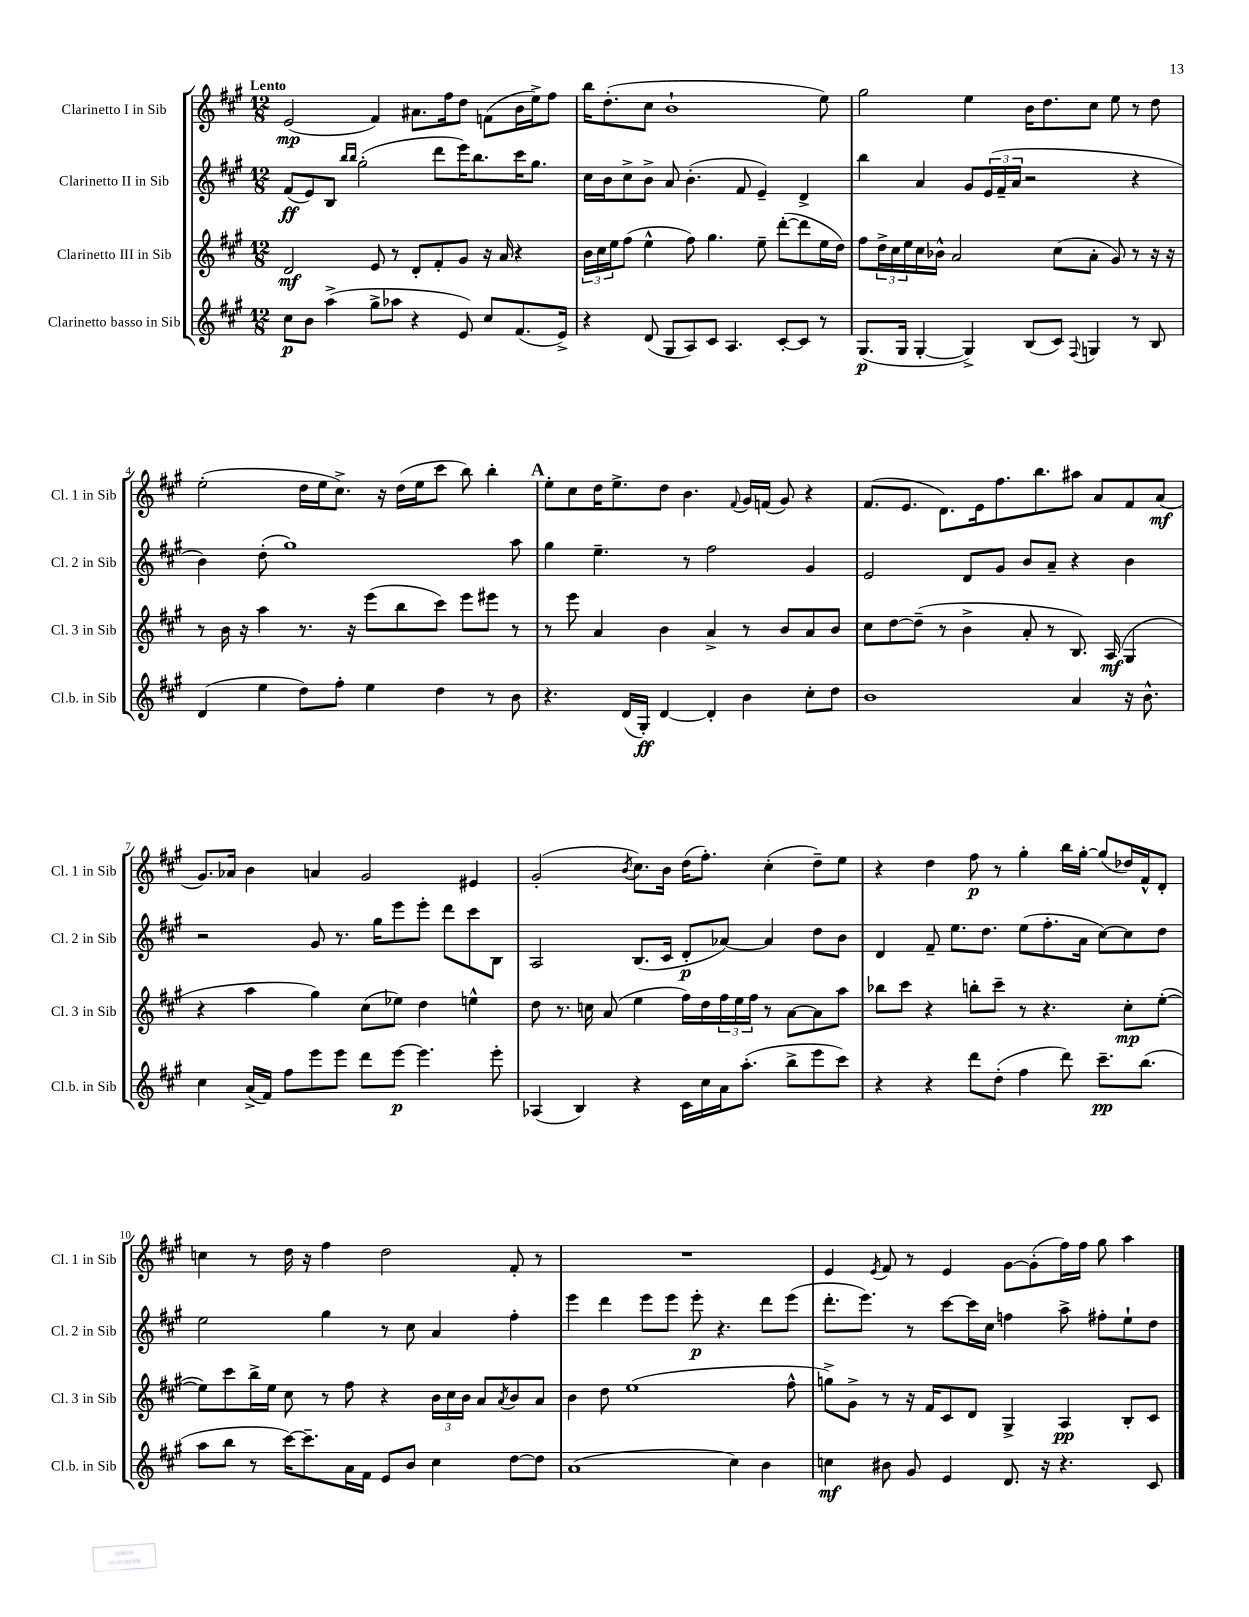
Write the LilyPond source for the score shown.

<<
\new StaffGroup <<
\new Staff = "s0" \with { instrumentName = "Clarinetto I in Sib" shortInstrumentName = "Cl. 1 in Sib" } {
    \clef treble \key a \major \numericTimeSignature \time 12/8 \tempo "Lento"
    e'2\mp( fis'4) ais'8. fis''16 d''8 f'8( b'16 e''16->) fis''8 |
    b''16 d''8.-.( cis''8 b'1-! e''8) |
    gis''2 e''4 b'16 d''8. cis''8 e''8 r8 d''8 |
    e''2-.( d''16 e''16 cis''8.->) r16 d''16( e''16 cis'''8 b''8) b''4-. |
    \mark \markup { \bold "A" } e''8-. cis''8 d''16 e''8.-> d''8 b'4. \appoggiatura { fis'8 } gis'16 f'16( gis'8) r4 |
    fis'8.( e'8. d'8.) e'16 fis''8. b''8. ais''8 a'8 fis'8 a'8\mf( |
    gis'8.) aes'16 b'4 a'4 gis'2 eis'4 |
    gis'2-.( \acciaccatura { b'8 } cis''8.) b'16 d''16( fis''8.-.) cis''4-.( d''8--) e''8 |
    r4 d''4 fis''8\p r8 gis''4-. b''16 gis''16~-. gis''8( des''16) fis'16-^ d'8-. |
    c''4 r8 d''16 r16 fis''4 d''2 fis'8-. r8 |
    R1. |
    e'4 \acciaccatura { e'8 } fis'8 r8 e'4 gis'8~ gis'8-.( fis''16) fis''16 gis''8 a''4 \bar "|." |
}
\new Staff = "s1" \with { instrumentName = "Clarinetto II in Sib" shortInstrumentName = "Cl. 2 in Sib" } {
    \clef treble \key a \major \numericTimeSignature \time 12/8
    fis'8\ff( e'8) b8 \grace { b''16 b''16 } gis''2-.( d'''8 e'''16) b''8. cis'''16 gis''8. |
    cis''16 b'16 cis''8-> b'8-> a'8 b'4.-.( fis'8 e'4--) d'4-> |
    b''4 a'4 gis'8 \tuplet 3/2 { e'16( fis'16-- a'16 } r2 r4 |
    b'4) d''8-.( gis''1) a''8 |
    \mark \markup { \bold "A" } gis''4 e''4.-- r8 fis''2 gis'4 |
    e'2 d'8 gis'8 b'8 a'8-- r4 b'4 |
    r2 gis'8 r8. gis''16 e'''8 e'''8-. d'''8 cis'''8 b8 |
    a2 b8.( cis'16 d'8-.\p aes'8~) aes'4 d''8 b'8 |
    d'4 fis'8-- e''8. d''8. e''8( fis''8.-. a'16 cis''8~) cis''8 d''8 |
    e''2 gis''4 r8 cis''8 a'4 fis''4-. |
    e'''4 d'''4 e'''8 e'''8 e'''8-.\p r4. d'''8 e'''8( |
    d'''8.-. e'''8.) r8 cis'''8~ cis'''16 cis''16 f''4 a''8-> fis''8-. e''8-! d''8 \bar "|." |
}
\new Staff = "s2" \with { instrumentName = "Clarinetto III in Sib" shortInstrumentName = "Cl. 3 in Sib" } {
    \clef treble \key a \major \numericTimeSignature \time 12/8
    d'2\mf e'8 r8 d'8-. fis'8-. gis'8 r16 a'16 r4 |
    \tuplet 3/2 { b'16 cis''16 e''16 } fis''8( e''4-^ fis''8) gis''4. e''8-- d'''8~-.( d'''8 e''16 d''16) |
    fis''8 \tuplet 3/2 { d''16-> cis''16 e''16 } cis''16 bes'16-^ a'2 cis''8( a'8-. gis'8) r8 r16 r16 |
    r8 b'16 r16 a''4 r8. r16 e'''8( b''8 cis'''8) e'''8 eis'''8 r8 |
    \mark \markup { \bold "A" } r8 e'''8 a'4 b'4 a'4-> r8 b'8 a'8 b'8 |
    cis''8 d''8~ d''8--( r8 b'4-> a'8-. r8 b8.) a16\mf( gis4 |
    r4 a''4 gis''4) cis''8( ees''8) d''4 e''4-^ |
    d''8 r8. c''16 a'8( e''4 fis''16) d''16 \tuplet 3/2 { fis''16 e''16 fis''16 } r8 a'8~ a'8 a''8 |
    bes''8 cis'''8 r4 b''8-. cis'''8-- r8 r4. cis''8-.\mp e''8~-.( |
    e''8) cis'''8 b''16-> e''16 cis''8 r8 fis''8 r4 \tuplet 3/2 { b'16 cis''16 b'16 } a'8 \acciaccatura { a'8 } b'8 a'8 |
    b'4 d''8 e''1( fis''8-^ |
    g''8->) gis'8-> r8 r16 fis'16 cis'8 d'8 gis4-> a4\pp b8-. cis'8 \bar "|." |
}
\new Staff = "s3" \with { instrumentName = "Clarinetto basso in Sib" shortInstrumentName = "Cl.b. in Sib" } {
    \clef treble \key a \major \numericTimeSignature \time 12/8
    cis''8\p b'8 a''4->( gis''8-> aes''8 r4 e'8) cis''8 fis'8.( e'16->) |
    r4 d'8( gis8 a8) cis'8 a4. cis'8~-. cis'8 r8 |
    gis8.\p( gis16 gis4~-. gis4->) b8( cis'8) \appoggiatura { fis8 } g4 r8 b8 |
    d'4( e''4 d''8) fis''8-. e''4 d''4 r8 b'8 |
    \mark \markup { \bold "A" } r4. d'16( gis16-.\ff) d'4~ d'4-. b'4 cis''8-. d''8 |
    b'1 a'4 r16 b'8.-^ |
    cis''4 a'16->( fis'16) fis''8 e'''8 e'''8 d'''8 e'''8~\p e'''4. e'''8-. |
    aes4( b4) r4 cis'16 cis''16 a'16 a''8.-.( b''8-> e'''8 cis'''8) |
    r4 r4 d'''8 d''8-.( fis''4 d'''8) cis'''8.--\pp b''8.( |
    a''8 b''8 r8 cis'''16~) cis'''8.-- a'16 fis'16 e'8 b'8 cis''4 d''8~ d''8 |
    a'1( cis''4) b'4 |
    c''4\mf bis'8 gis'8 e'4 d'8. r16 r4. cis'8 \bar "|." |
}
>>
>>
